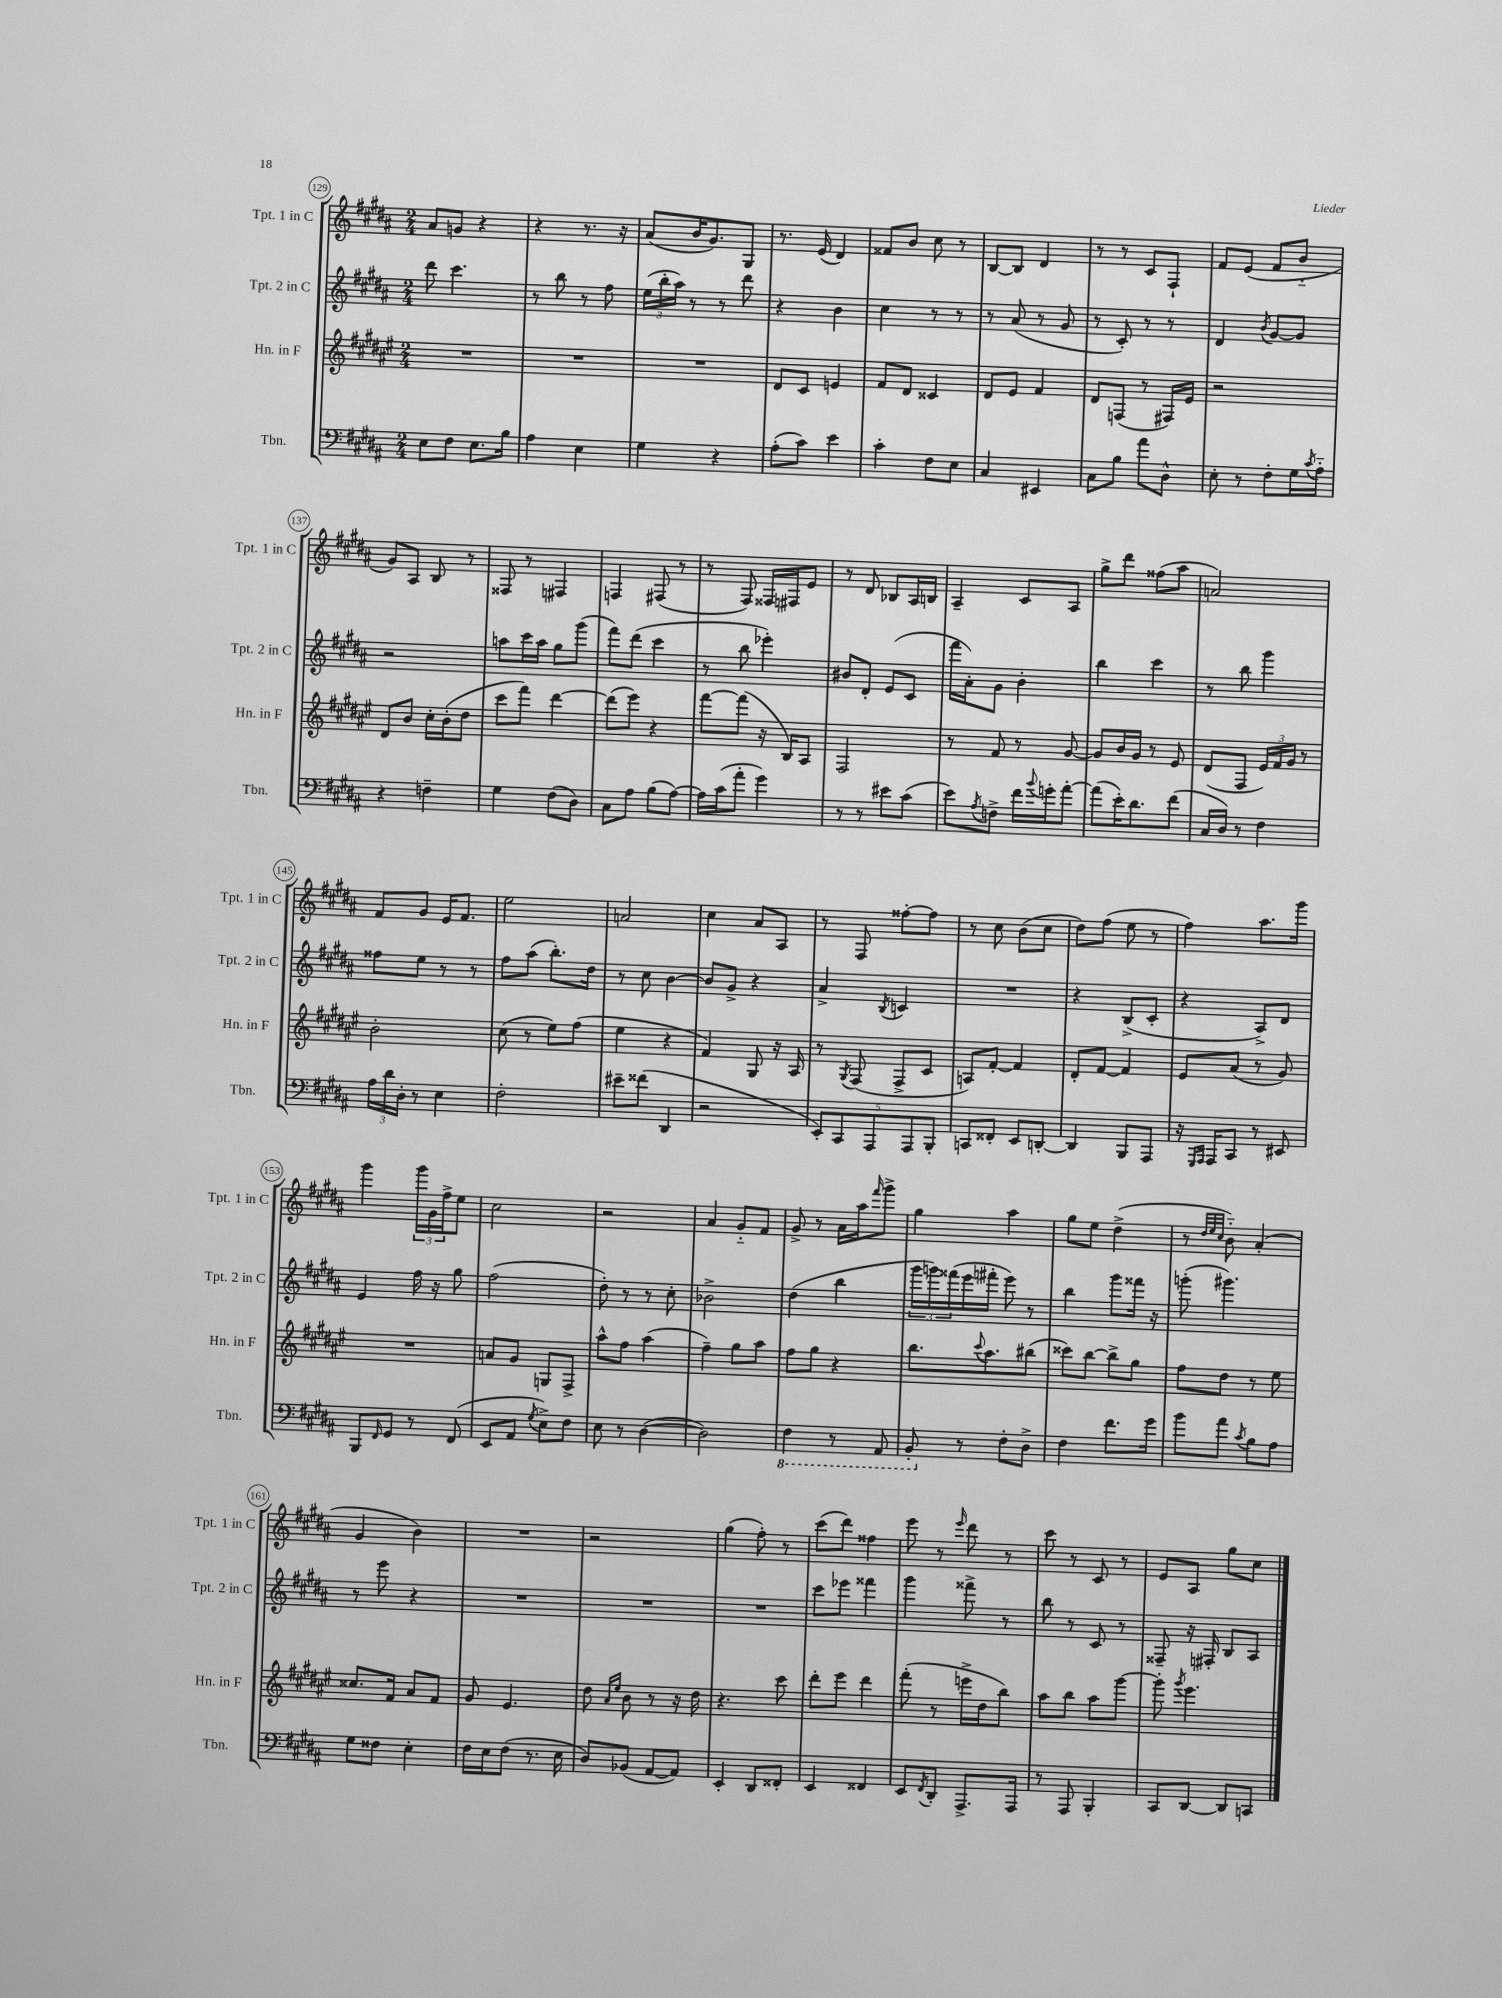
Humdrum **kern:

**kern	**kern	**kern	**kern
*staff4	*staff3	*staff2	*staff1
*clefF4	*clefG2	*clefG2	*clefG2
*k[f#c#g#d#a#]	*k[f#c#g#d#a#e#]	*k[f#c#g#d#a#]	*k[f#c#g#d#a#]
*M2/4	*M2/4	*M2/4	*M2/4
8E\L	2r	8ddd#\	8a#/L
8F#\J	.	4.ccc#\	8g/J
8.E\L	.	.	4r
16B\Jk	.	.	.
=	=	=	=
4A#\	2r	8r	4r
.	.	8bb\	.
4E\	.	8r	8.r
.	.	8ff#\	.
.	.	.	16r
=	=	=	=
4G#\	2r	(24ee\LL	(8a#/L
.	.	24bb'\	.
.	.	24aa#\JJ)	.
.	.	8r	16b/K
.	.	.	8.g#/)
4r	.	8r	.
.	.	8ddd#\	8G#/J
=	=	=	=
(8A#'\L	8d#/L	4r	8.r
8c#\J)	8c#/J	.	.
.	.	.	(16e/
4e\	4e/	4b\	4d#/)
=	=	=	=
4c#'\	8f#/L	4cc#\	8f##/L
.	8d#/J	.	8b/J
8F#\L	4c##/	8r	8cc#\
8E\J	.	8r	8r
=	=	=	=
4C#/	8d#/L	8r	[8B/L
.	8e#/J	(8a#/	8B/]J
4EE#/	4f#/	8r	4d#/
.	.	8g#/	.
=	=	=	=
8C#\L	8d#/L	8r	8r
8B\J	(8F/J	8c#'/)	8r
8a#\L	8r	8r	8c#/L
8D#^^\J	16F#/LL)	8r	8F#`/J
.	16e#/JJ	.	.
=	=	=	=
8E'\	2r	4d#/	8f#/L
8r	.	.	(8e/J
.	.	8qb/	.
8F#'\L	.	[8g#/L	8f#/L
16G#\L	.	8g#/]J	8b'~/J
8qc#/	.	.	.
16A#'~\JJ	.	.	.
=	=	=	=
4r	8d#/L	2r	8g#/L)
.	8b/J	.	8A#/J
4F~\	16cc#'\LL	.	8B/
.	(16b'\J	.	.
.	8dd#\J	.	8r
=	=	=	=
4G#\	8ccc#\L	8aa\L	8F##/
.	8fff#\J)	16ccc#\L	8r
.	.	16aa\JJ	.
(8F#\L	[4ddd#\	8gg#\L	4F#/
8D#\J)	.	(8ggg#\J	.
=	=	=	=
8C#\L	(8ddd#\]L	8fff#\L)	4F/
8A#\J	8eee#\J)	(8ddd#\J	.
(8B\L	4r	4ccc#\	(8F#/
[8A#\J)	.	.	8r
=	=	=	=
16A#\]LL	[8fff#\L	8r	8r
(16c#\J	.	.	.
8a#'\J	(8fff#\]J	8bb\	8F#/)
4g#\)	16r	4eee-'\)	16F##/LL
.	16B/LK)	.	16F#/J
.	8A#/J	.	8e/J
=	=	=	=
8r	2F#/	8b#/L	8r
8r	.	8d#'/J	8d#/
8e#\L	.	(8e/L	8B-/L
(8c#\J	.	8c#/J	16A#/L
.	.	.	16B/JJ
=	=	=	=
8e\L)	8r	16fff#\LL	4A#~/
.	.	16a#'\J)	.
8qA#/	.	.	.
8F^\J	8f#/	8g#\J	.
16f#\LL	8r	4b'\	8c#/L
8qqb/	.	.	.
16g'\J	.	.	.
[8a#'\J	[8g#/	.	8A#/J
=	=	=	=
(8a#\]L	8g#/]L	4bb\	8gg#^\L
16e'\K)	16b/L	.	8ddd#\J
8.d#\	16g#/JJ	.	.
.	8r	4ccc#\	(8ff##\L
(8f#\J	8e#/	.	8aa#\J
=	=	=	=
16C#/LL	(8d#/L	8r	2a/)
16D#/JJ)	.	.	.
8r	8F#/J	8bb\	.
4F#\	24e#/LL)	4ggg#\	.
.	24f#/	.	.
.	24g#/JJ	.	.
.	8r	.	.
=	=	=	=
24A#\LL	2b'\	8ff##\L	8f#/L
24d#\	.	.	.
24D#'\JJ	.	.	.
8r	.	8ee\J	8g#/J
4E\	.	8r	16e/LK
.	.	.	8.f#/J
.	.	8r	.
=	=	=	=
2F#'\	(8cc#\	8ff#\L	2ee\
.	8r	(8aa#\J	.
.	8ee#\L)	8.bb'\L)	.
.	(8ff#\J	.	.
.	.	16dd#\Jk	.
=	=	=	=
8e#~\L	4ee#\	8r	2a/
(8f##\J	.	8cc#\	.
4DD#/	4r	[4b\	.
=	=	=	=
2r	4f#/)	8b/]L	4cc#\
.	.	8g#^/J	.
.	8G#/	4r	8a#/L
.	16r	.	8A#/J
.	16A#/	.	.
=	=	=	=
10EE'/L)	8r	4a#^/	8r
10CC#/	.	.	.
.	8qG#/	.	.
.	(8F#/	.	8F#/
10AAA#/	.	.	.
.	.	8qB/	.
.	8F#^/L	4c/	[8ff##'\L
10AAA#/	.	.	.
.	8c#/J	.	8ff##\]J
10BBB'/J	.	.	.
=	=	=	=
8CC/L	8A/L)	2r	8r
8FF##'/J	[8f#'/J	.	8cc#\
8EE/L	4f#/]	.	(8b\L
[8DD'/J	.	.	8cc#\J
=	=	=	=
4DD/]	8d#'/L	4r	8dd#\L)
.	[8f#/J	.	(8ff#\J
8BBB/L	4f#/]	(8B^/L	8ee\
8AAA#/J	.	8c#'/J	8r
=	=	=	=
16r	8e#/L	4r	4ff#\)
16qqGGG#/LL	.	.	.
16qqAAA#/JJ	.	.	.
16AAA#/LK	.	.	.
8CC#/J	(8a#/J	.	.
8r	8r	8A#^/L)	8.aa#\L
8EE#/	8g#/)	8d#/J	.
.	.	.	16ggg#\Jk
=	=	=	=
8BBB/L	2r	4e/	4ggg#\
16qqFF#/	.	.	.
8GG#/J	.	.	.
8r	.	16ff#\	24ggg#\LL
.	.	.	24g#\
.	.	16r	.
.	.	.	24ff#^\J
(8FF#/	.	8gg#\	8ee\J
=	=	=	=
8EE/L	8a/L	(2ff#\	2cc#\
8AA#/J	8g#/J	.	.
8qG#/	.	.	.
8E^\L)	8G/L	.	.
8F#\J	8F#^/J	.	.
=	=	=	=
8E\	8aa#^^\L	8dd#'\)	2r
8r	8ff#\J	8r	.
([4D#\	(4aa#\	8r	.
.	.	8cc#'\	.
=	=	=	=
2D#\])	4ff#~\)	2b-^\	4a#/
.	8gg#\L	.	8g#'~/L
.	8aa#\J	.	8f#/J
=	=	=	=
4FF#\	8ff#\L	(4dd#\	8g#^/
.	8gg#\J	.	8r
8r	4r	4bb\	16a#\LL
.	.	.	16aa#\J
.	.	.	16qqfff#/
8AAA#/	.	.	8ggg#^\J
=	=	=	=
8BBB'/	8.bb\L	24ggg#\LL	4gg#\
.	.	24ggg\)	.
.	.	(24fff##\	.
8r	.	16eee\	.
.	8qqccc#/	.	.
.	8.aa#\	16fff#'\JJ	.
8F#'\L	.	8eee\)	4aa#\
8D#^\J	(8bb#\J	8r	.
=	=	=	=
4F#\	8ccc##\L)	4bb\	8gg#\L
.	[8bb\J	.	8ee\J
8.f#\L	8bb^\]L	8ggg#\L	(4dd#^\
.	8gg#\J	16fff##\Jk	.
16g#\Jk	.	16r	.
=	=	=	=
8b\L	8ff#\L	(8ggg'\	8r
.	.	.	32qqdd#/LLL
.	.	.	32qqee/
.	.	.	32qqcc#/JJJ
8a#\J	8dd#\J	4.ggg#\)	8b'~\)
8qc#/	.	.	.
8B\L	8r	.	(4a#'/
8A#\J	8ee#\	.	.
=	=	=	=
8G#\L	8.cc##/L	8r	4g#/
8F##\J	.	8eee\	.
.	16f#/Jk	.	.
4E'\	8a#/L	4r	4b\)
.	8f#/J	.	.
=	=	=	=
16F#\LL	8g#/	2r	2r
16E\J	.	.	.
(8F#\J	4.e#/	.	.
8.r	.	.	.
16E\	.	.	.
=	=	=	=
8D#/L)	8dd#\	2r	2r
.	16qqa#/LL	.	.
.	16qqee#/JJ	.	.
(8BB-/J	8b\	.	.
[8AA#/L	8r	.	.
8AA#/]J)	16r	.	.
.	16dd#\	.	.
=	=	=	=
4EE'/	4.r	2r	(4gg#\
8DD#/L	.	.	8ff#'\)
8FF##'/J	8ccc#\	.	8r
=	=	=	=
4EE/	8ddd#'\L	8ccc#\L	(8ccc#\L
.	8eee#\J	8eee-\J	8ddd#\J)
4FF##/	4ddd#\	4fff##\	4ff##\
=	=	=	=
8EE/L	(8fff#'\	4ggg#\	8eee\
8qFF#/	.	.	.
8DD#'/J	8r	.	8r
.	.	.	16qqeee/
8.AAA#^/L	16eee^\LL	8fff##^\	8ddd#\
.	16dd#\J	.	.
.	8bb\J)	8r	8r
16AAA#/Jk	.	.	.
=	=	=	=
8r	8aa#\L	8bb\	8ccc#\
8AAA#/	8bb\J	8r	8r
4BBB'/	8aa#\L	8c#/	8c#/
.	[8ggg#\J	8r	8r
=	=	=	=
8CC#/L	8ggg#'\]	8F##~/	8e/L
.	8qggg#/	.	.
[8DD#/J	4.eee#\	16r	8A#/J
.	.	16F#'/	.
8DD#/]L	.	8B/L	8gg#\L
8CC/J	.	8A#/J	8cc#\J
==	==	==	==
*-	*-	*-	*-
